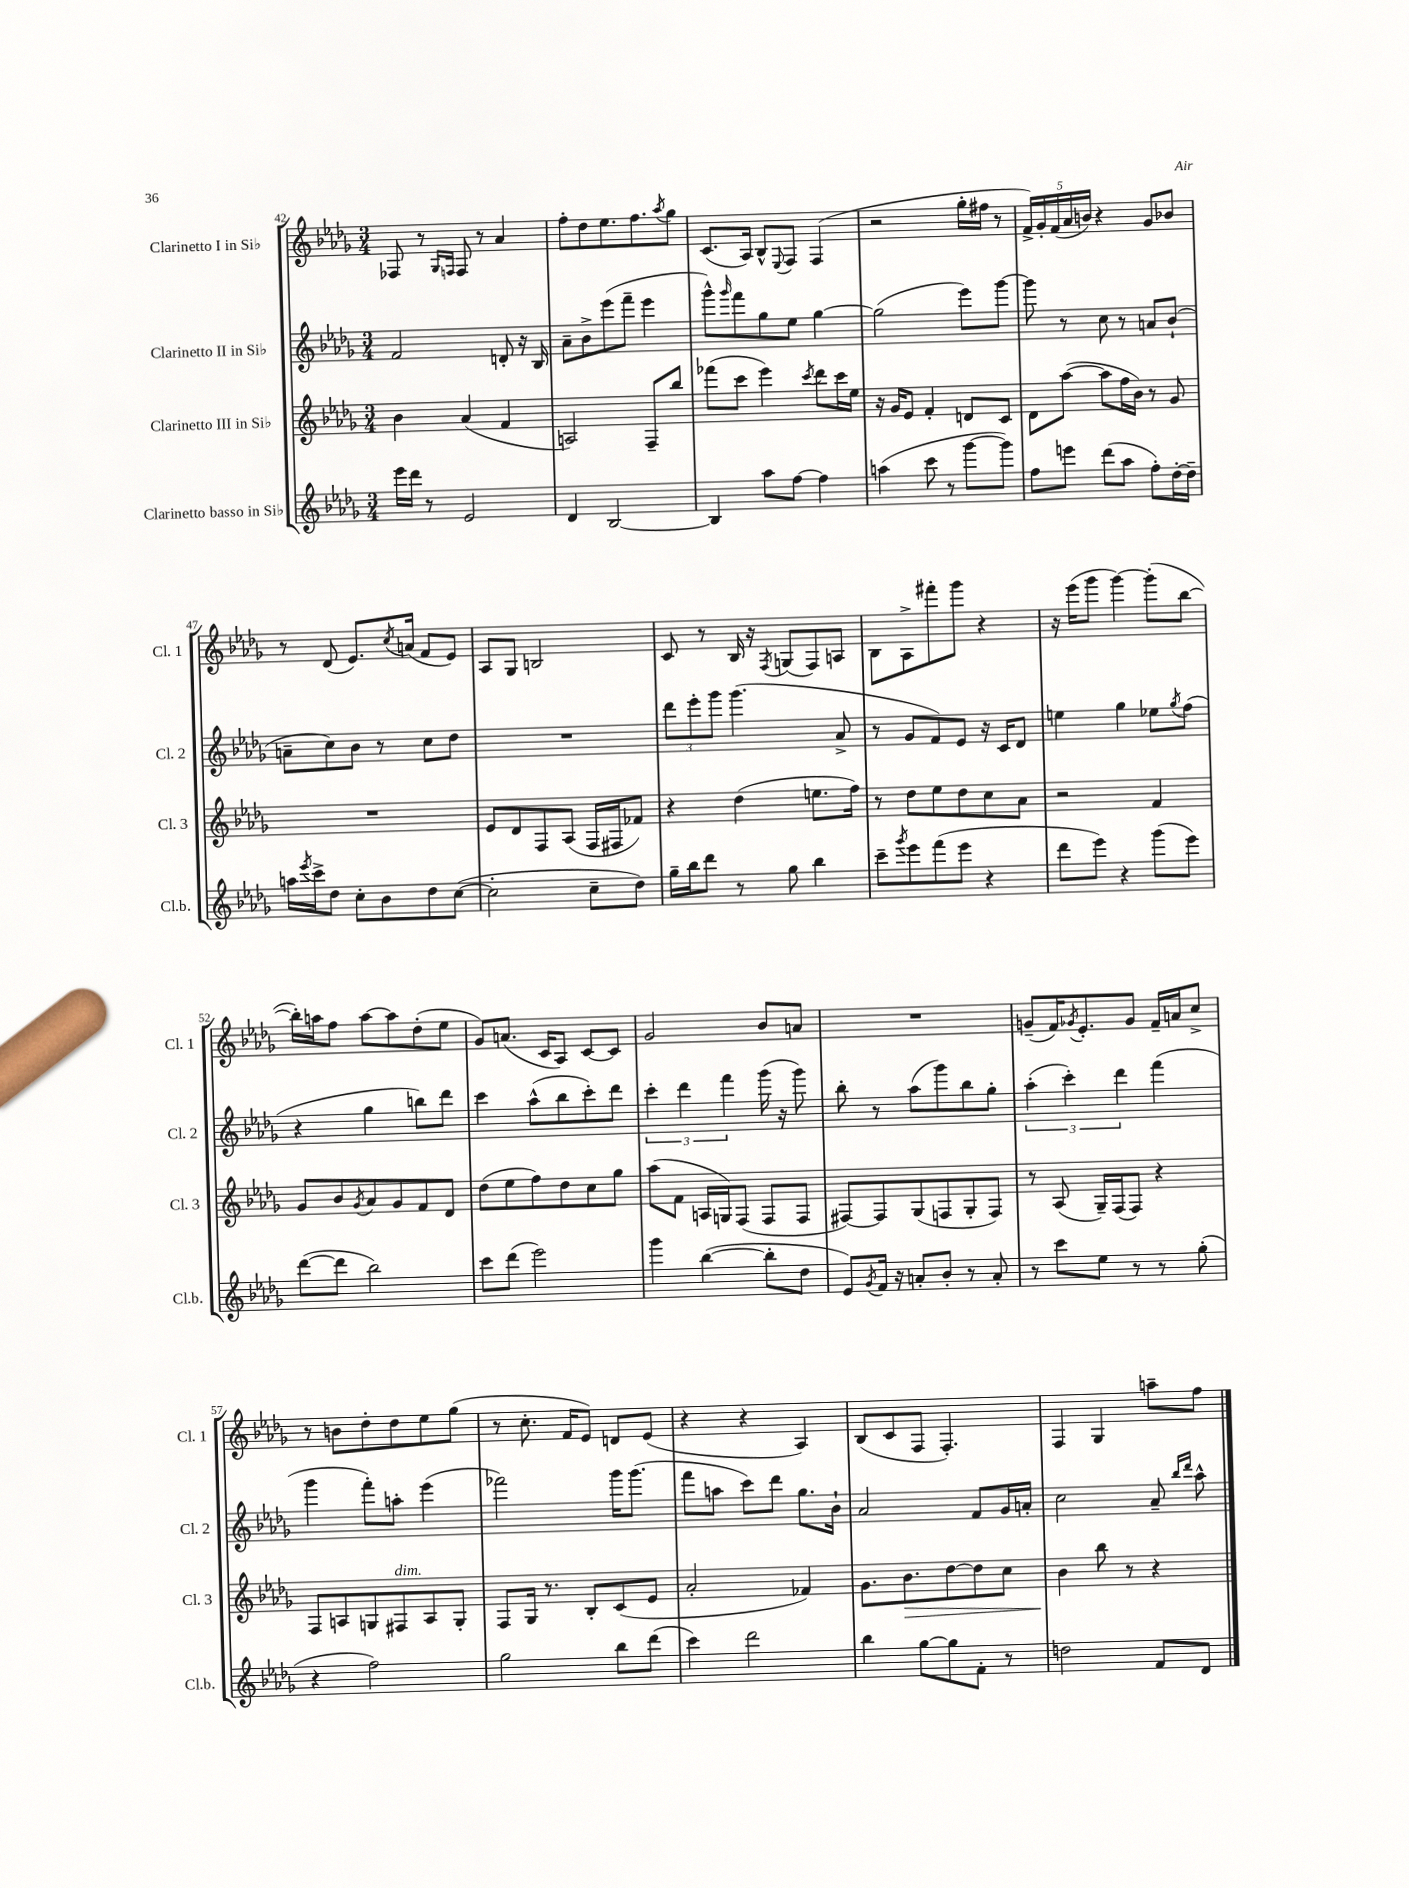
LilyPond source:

<<
\new StaffGroup <<
\new Staff = "s0" \with { instrumentName = "Clarinetto I in Sib" shortInstrumentName = "Cl. 1" } {
    \clef treble \key des \major \numericTimeSignature \time 3/4
    fes8 r8 \grace { ges16 f16 } f8 r8 aes'4 |
    f''8-. des''8 ees''8. f''8. \acciaccatura { aes''8 } ges''8 |
    c'8.( aes16) bes8-^ \appoggiatura { ees8 } f8 f4( |
    r2 ges''16-. fis''16 r8 |
    \tuplet 5/4 { f'16->) ges'16-. f'16( aes'16 b'16) } r4 ges'8 bes'8 |
    r8 des'8( ees'8.) \acciaccatura { c''8 } a'16( f'8 ees'8) |
    aes8 ges8 b2 |
    c'8 r8 bes16 r16 \acciaccatura { f8 } g8( f8) a8 |
    bes8 aes8-> fis'''8-. ges'''8 r4 |
    r16 ees'''16( ges'''8 ges'''4~) ges'''8-.( bes''8~ |
    bes''16-.) a''16 f''8 a''8~ a''8 des''8-.( ees''8 |
    ges'8) a'8.( c'16 aes8) c'8~ c'8 |
    ges'2 bes'8 a'8 |
    R2. |
    g'8--( f'16) \acciaccatura { ges'8 } ees'8.-. ges'8 f'16-- a'16 c''8-> |
    r8 b'8 des''8-. des''8 ees''8 ges''8( |
    r8 c''8.-. f'16 ees'8) d'8 ees'8( |
    r4 r4 aes4) |
    bes8( c'8 f8 f4.-.) |
    f4 ges4 a''8-- f''8 \bar "|." |
}
\new Staff = "s1" \with { instrumentName = "Clarinetto II in Sib" shortInstrumentName = "Cl. 2" } {
    \clef treble \key des \major \numericTimeSignature \time 3/4
    f'2 d'8-. r16 bes16 |
    aes'8-- bes'8-> ees'''8( f'''8-- ees'''4 |
    ges'''8-^) \grace { ges'''16 } f'''8 ges''8 ees''8 ges''4~ |
    ges''2( ees'''8) ges'''8~ |
    ges'''8 r8 c''8 r8 a'8 bes'8-!( |
    a'8-- c''8) bes'8 r8 c''8 des''8 |
    R2. |
    \tuplet 3/2 { des'''8 ees'''8-. ges'''8 } ges'''4.( aes'8-> |
    r8 ges'8 f'8) ees'8 r16 c'16 des'8 |
    e''4 ges''4 ees''8 \acciaccatura { ges''8 } f''8( |
    r4 ges''4 b''8) des'''8 |
    c'''4 aes''8-^( bes''8 c'''8-.) des'''8 |
    \tuplet 3/2 { c'''4-. des'''4 f'''4 } ges'''16( r16 ges'''8) |
    bes''8-. r8 aes''8( ges'''8) bes''8 ges''8-. |
    \tuplet 3/2 { aes''4-.( c'''4-.) des'''4 } f'''4( |
    ges'''4 f'''8-.) a''8-. ees'''4( |
    fes'''2) ges'''16 ges'''8.( |
    f'''8 a''8 c'''8) des'''8 ges''8. bes'16-! |
    aes'2 f'8 ges'16 a'16-. |
    c''2 aes'8-- \grace { bes''16 des'''16 } aes''8-^ \bar "|." |
}
\new Staff = "s2" \with { instrumentName = "Clarinetto III in Sib" shortInstrumentName = "Cl. 3" } {
    \clef treble \key des \major \numericTimeSignature \time 3/4
    bes'4 aes'4( f'4 |
    a2) f8-- bes''8 |
    fes'''8( c'''8 ees'''4) \acciaccatura { c'''8 } des'''8 c'''16 ees''16 |
    r16 ges'16 ees'8 f'4-. d'8 c'8 |
    des'8 aes''8~( aes''8 f''16 bes'16) r8 ges'8 |
    R2. |
    ees'8 des'8 f8 aes8( f16 fis16 fes'8) |
    r4 des''4( e''8. f''16) |
    r8 des''8 ees''8 des''8 c''8 aes'8 |
    r2 f'4 |
    ges'8 bes'8 \acciaccatura { ges'8 } aes'8 ges'8 f'8 des'8 |
    des''8( ees''8 f''8) des''8 c''8 ges''8 |
    aes''8( f'8 a16 g16) f8( f8 f8 |
    fis8~) fis8 ges8( f8 ges8-. f8) |
    r8 aes8( ges16--) f16( f8) r4 |
    f8 a8 g8 fis8^\markup { \italic "dim." } a8 g8-. |
    f8 ges16 r8. bes8-. c'8( ees'8 |
    aes'2-. fes'4) |
    ges'8. bes'8.\> des''8~ des''8 c''8 |
    bes'4\! bes''8 r8 r4 \bar "|." |
}
\new Staff = "s3" \with { instrumentName = "Clarinetto basso in Sib" shortInstrumentName = "Cl.b." } {
    \clef treble \key des \major \numericTimeSignature \time 3/4
    ees'''16 des'''16 r8 ees'2 |
    des'4 bes2~ |
    bes4 aes''8 f''8~ f''4 |
    a''4( c'''8 r8 ges'''8~ ges'''8) |
    f''8 e'''8 des'''8( aes''8 f''8-.) des''16~-. des''16-- |
    a''16 \acciaccatura { ees'''8 } c'''16-> des''8 c''8-. bes'8 des''8 c''8~( |
    c''2-. c''8-- des''8) |
    ges''16-- bes''16 des'''8 r8 ges''8 bes''4 |
    c'''8-- \acciaccatura { ges'''8 } ees'''8 f'''8( ees'''8 r4 |
    des'''8 ees'''8) r4 ges'''8( ees'''8) |
    des'''8~( des'''8 bes''2) |
    c'''8 des'''8( ees'''2) |
    ges'''4 bes''4~( bes''8-. des''8 |
    ees'8) \acciaccatura { ges'8 } f'16 r16 a'8-. bes'8-. r8 a'8-. |
    r8 c'''8 ees''8 r8 r8 ges''8-.( |
    r4 f''2) |
    ges''2 bes''8 des'''8( |
    c'''4) des'''2 |
    bes''4 ges''8~ ges''8 f'8-. r8 |
    d''2 f'8 des'8 \bar "|." |
}
>>
>>
\layout { \context { \Score currentBarNumber = #42 } }
